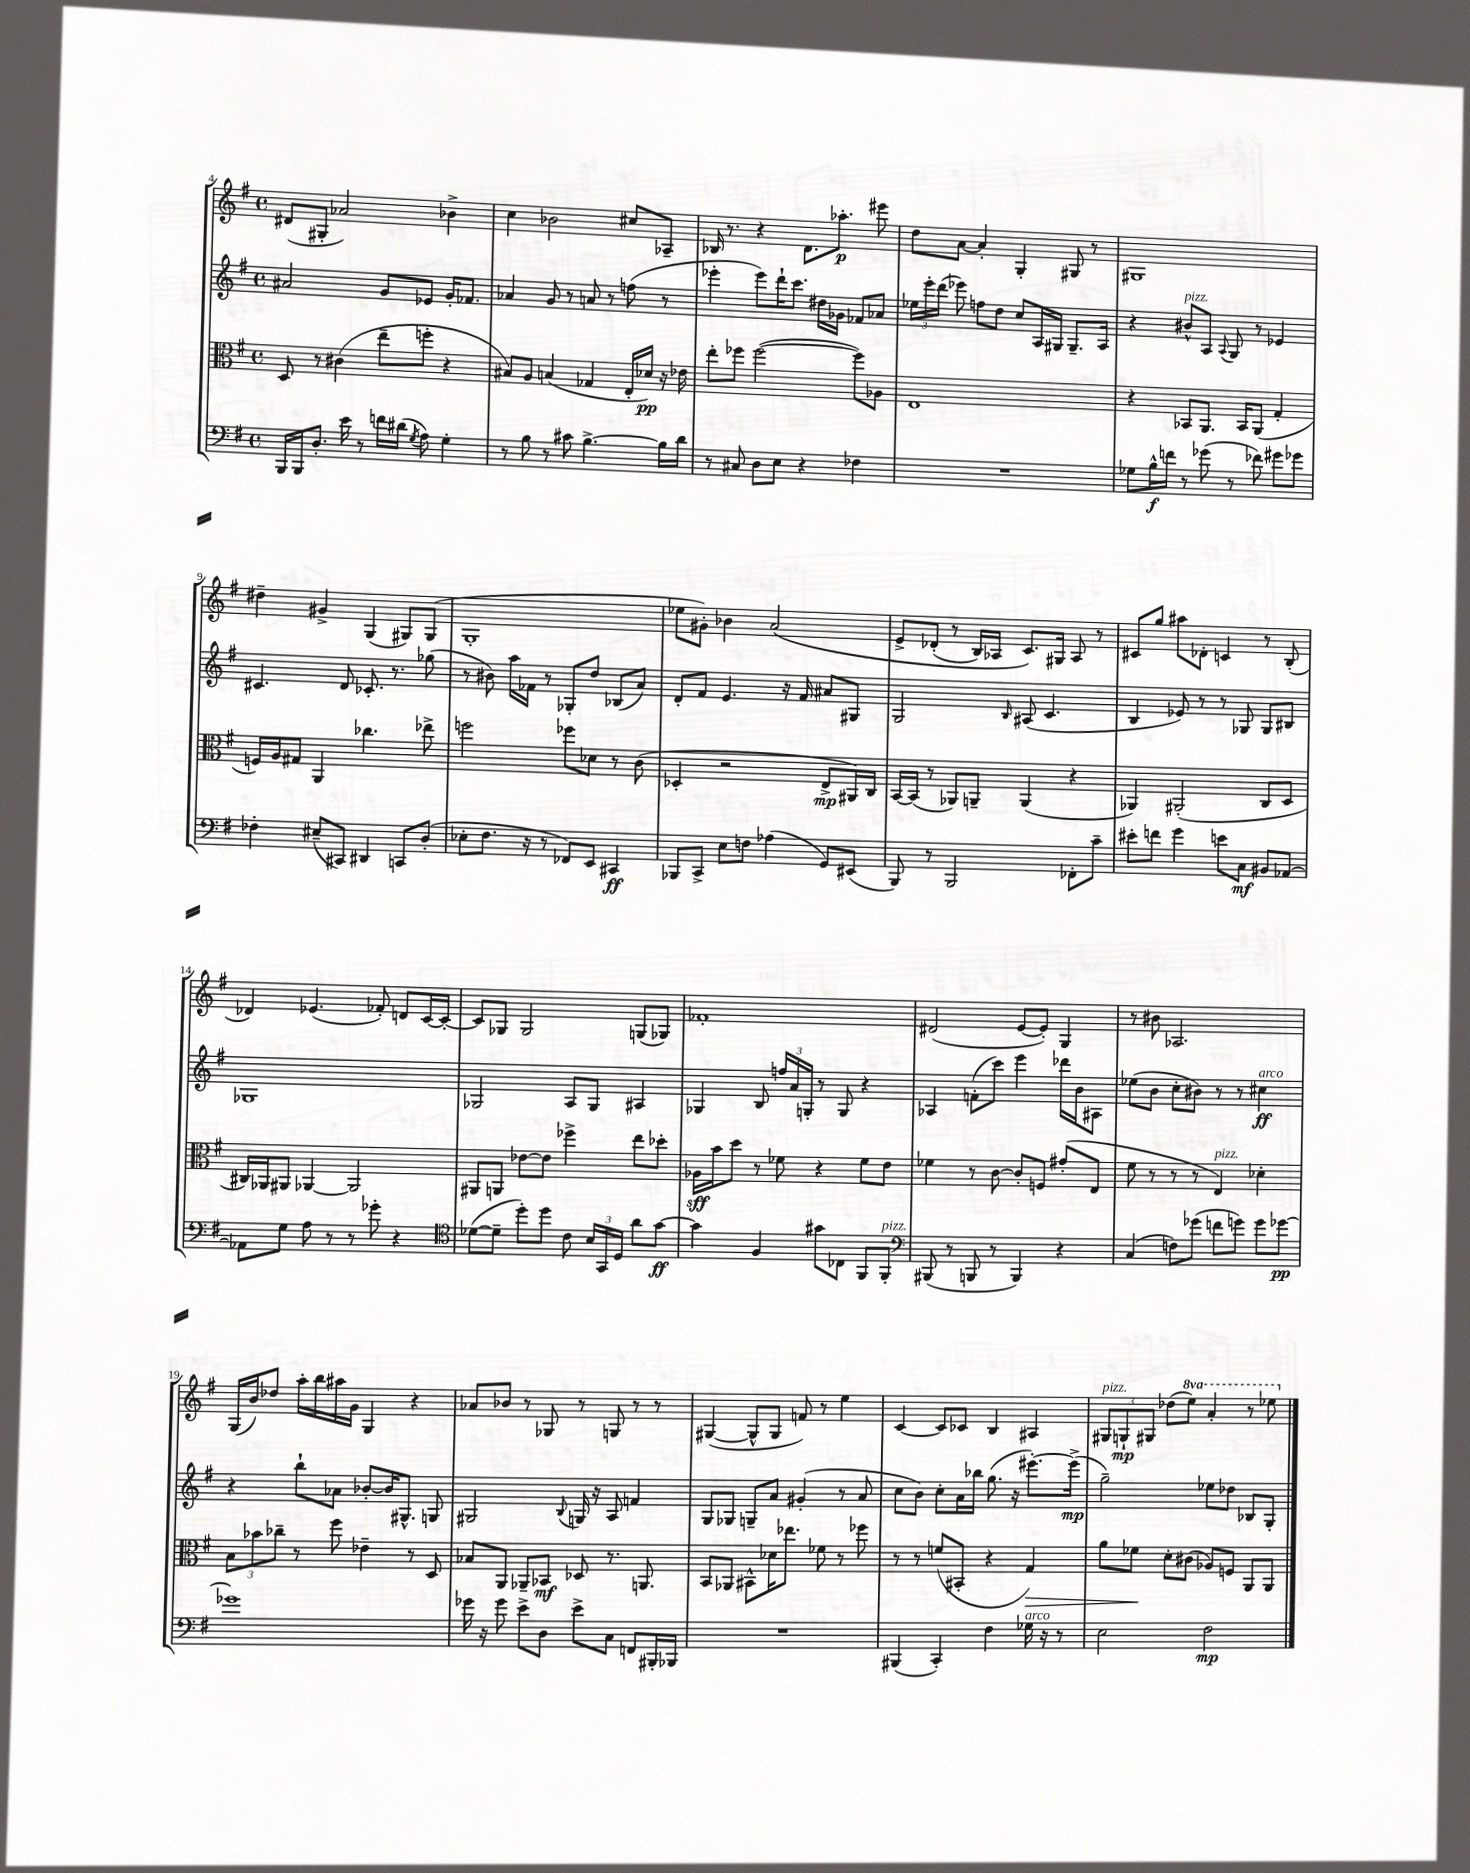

**kern	**dynam	**kern	**dynam	**kern	**dynam	**kern	**dynam
*part4	*part4	*part3	*part3	*part2	*part2	*part1	*part1
*staff4	*staff4	*staff3	*staff3	*staff2	*staff2	*staff1	*staff1
*clefF4	*	*clefC3	*	*clefG2	*	*clefG2	*
*k[f#]	*	*k[f#]	*	*k[f#]	*	*k[f#]	*
*M4/4	*	*M4/4	*	*M4/4	*	*M4/4	*
*met(c)	*	*met(c)	*	*met(c)	*	*met(c)	*
=4	=4	=4	=4	=4	=4	=4	=4
16BBB/LL	.	8D/	.	2a#X/	.	(8d#X/L	.
16BBB/J	.	.	.	.	.	.	.
8.D'/J	.	8r	.	.	.	8G#X'/J	.
.	.	(4c#X\	.	.	.	2a-X/)	.
16e\	.	.	.	.	.	.	.
8r	.	.	.	.	.	.	.
16fn\LL	.	8ee~\L	.	8g/L	.	.	.
(16d#X\JJ	.	.	.	.	.	.	.
8qG/	.	.	.	.	.	.	.
8A\)	.	8ffn'\J	.	8e-X/J	.	.	.
4G'\	.	4r	.	16g'/KL	.	4b-X^\	.
.	.	.	.	8.f-X/J	.	.	.
=5	=5	=5	=5	=5	=5	=5	=5
8r	.	8B#X/L)	.	4a-X/	.	4cc\	.
8B\	.	8A/J	.	.	.	.	.
8r	.	(4Bn/	.	8g/	.	2b-X\	.
8c#X\	.	.	.	8r	.	.	.
[4.B^\	.	4G-X/	.	8an/	.	.	.
.	.	.	.	8r	.	.	.
.	.	16E'/LL	.	(8ffn\	.	8cc#X/L	.
.	.	16d-X/JJ)	pp	.	.	.	.
16B\LL]	.	16r	.	8r	.	8A-X~/J	.
16d\JJ	.	16e-X\	.	.	.	.	.
=6	=6	=6	=6	=6	=6	=6	=6
8r	.	8ee'\L	.	4eee-X'\	.	16B-X/	.
.	.	.	.	.	.	8.r	.
8C#X/	.	8ff-X\J	.	.	.	.	.
8D\L	.	([2ff-\	.	8eee-\L)	.	4r	.
8E\J	.	.	.	16ddd`\K	.	.	.
.	.	.	.	8.ccc\J	.	.	.
4r	.	.	.	.	.	8.d\L	.
.	.	.	.	16dd#X\LL	.	.	.
.	.	.	.	16g-X\JJ	.	8.aa-X'\J	p
4F-X\	.	8ff-\L])	.	8f-X/L	.	.	.
.	.	8A-X\J	.	8a-X/J	.	8eee#X\	.
=7	=7	=7	=7	=7	=7	=7	=7
1r	.	1E	.	24ee-X\LL	.	8dd\L	.
.	.	.	.	24eee'\	.	.	.
.	.	.	.	(24ddd\JJ	.	.	.
.	.	.	.	8eee-X\)	.	[8a\J	.
.	.	.	.	8ffn\L	.	4a'/]	.
.	.	.	.	8dd\J	.	.	.
.	.	.	.	8cc/L	.	4G'/	.
.	.	.	.	16A/L	.	.	.
.	.	.	.	16G#X/JJ	.	.	.
.	.	.	.	8.G#~/L	.	8G#X/	.
.	.	.	.	.	.	8r	.
.	.	.	.	16A/Jk	.	.	.
=8	=8	=8	=8	=8	=8	=8	=8
8G-X\L	.	4r	.	4r	.	1G#X	.
16B^^\L	f	.	.	.	.	.	.
16fn\JJ	.	.	.	.	.	.	.
!	!	!	!	!LO:TX:a:i:t=pizz.	!	!	!
8r	.	8BB-X/L	.	8b#X^^/L	.	.	.
(8g-X\	.	8.AA/J	.	8A/J	.	.	.
.	.	.	.	8qqA/	.	.	.
8r	.	.	.	8G/	.	.	.
.	.	16BB-/KL	.	.	.	.	.
8f-X\)	.	(8AA/J	.	8r	.	.	.
8g#X\L	.	4G'/	.	4e-X/	.	.	.
8g-X\J	.	.	.	.	.	.	.
!!LO:LB:g=z
=9	=9	=9	=9	=9	=9	=9	=9
4F-X'\	.	16Fn/LL)	.	4.c#X/	.	4dd#X~\	.
.	.	16A/J	.	.	.	.	.
.	.	8G#X/J	.	.	.	.	.
(8E#X~/L	.	4AA/	.	.	.	4g#X^/	.
8CC#X/J)	.	.	.	8d/	.	.	.
4DD#X/	.	4.cc-X\	.	8.c-X'/	.	(4G/	.
.	.	.	.	8.r	.	.	.
8CCn/L	.	.	.	.	.	8G#X/L)	.
(8D'/J	.	8ee-X^\	.	(8gg-X\	.	(8G#/J	.
=10	=10	=10	=10	=10	=10	=10	=10
8E-X'\L	.	2ffn\	.	8r	.	1G'	.
8.F#\J	.	.	.	8b#X\)	.	.	.
.	.	.	.	16aa\LL	.	.	.
16r	.	.	.	16f-X\JJ	.	.	.
8r	.	.	.	8r	.	.	.
8FF-X/L)	.	8ff-X\L	.	8G-X'/L	.	.	.
8EE/J	.	8d-X\J	.	8dd/J	.	.	.
4CC#X/	ff	8r	.	(8B-X/L	.	.	.
.	.	(8c\	.	8a/J)	.	.	.
=11	=11	=11	=11	=11	=11	=11	=11
8BBB-X/L	.	4D-X'/	.	8d'/L	.	8ee-X\L	.
8CC^/J	.	.	.	8f#/J	.	8g#X'\J)	.
8E\L	.	2r	.	4.e/	.	4b-X\	.
8Fn\J	.	.	.	.	.	.	.
(4A-X\	.	.	.	.	.	(2a/	.
.	.	.	.	16r	.	.	.
.	.	.	.	16f#/	.	.	.
8GG/L)	.	8E^/L	mp	8a#X/L	.	.	.
(8EE#X/J	.	16AA#X/L)	.	8G#X/J	.	.	.
.	.	16C/JJ	.	.	.	.	.
=12	=12	=12	=12	=12	=12	=12	=12
8BBB/)	.	[16BB/LL	.	2G/	.	8e^/L	.
.	.	(16BB/JJ]	.	.	.	.	.
8r	.	8r	.	.	.	(8d-X'/J	.
2BBB/	.	8AA-X/L)	.	.	.	8r	.
.	.	8AAn~/J	.	.	.	16B/LL)	.
.	.	.	.	.	.	16A-X/JJ	.
.	.	.	.	16qqB/	.	.	.
.	.	(4AA/	.	(8A#X/	.	8.c/L)	.
.	.	.	.	4.c/	.	.	.
.	.	.	.	.	.	16G#X/Jk	.
8FF-X'\L	.	4r	.	.	.	8A-/	.
8c~\J	.	.	.	.	.	8r	.
=13	=13	=13	=13	=13	=13	=13	=13
8e#X'\L	.	4AA-X/)	.	4B/	.	8c#X/L	.
8fn\J	.	.	.	.	.	8gg/J	.
4g\	.	(2AA#X'/	.	8e-X/)	.	8aa#X\L	.
.	.	.	.	8r	.	8d-X'\J	.
8en\L	.	.	.	8r	.	4cn/	.
8C\J	mf	.	.	8G-X/	.	.	.
8BB#X/L	.	8C/L	.	8G-/L	.	8r	.
[8AA-X/J	.	8D/J	.	8B#X/J	.	(8B'/	.
!!LO:LB:g=z
=14	=14	=14	=14	=14	=14	=14	=14
8AA-X\L]	.	16C#X/LL)	.	1G-X	.	4d-X/)	.
.	.	16AA-X/J	.	.	.	.	.
8G\J	.	8AA#X/J	.	.	.	.	.
8A\	.	[4AA-X/	.	.	.	(4.e-X/	.
8r	.	.	.	.	.	.	.
8r	.	2AA-/]	.	.	.	.	.
8g-X'\	.	.	.	.	.	8f-X'/)	.
4r	.	.	.	.	.	8dn/L	.
.	.	.	.	.	.	[16c/L	.
.	.	.	.	.	.	16c'/JJ_	.
=15	=15	=15	=15	=15	=15	=15	=15
*clefC4	*	*	*	*	*	*	*
([8d-X\L	.	8AA#X/L	.	2G-X/	.	8c/L]	.
8d-~\J]	.	8AAn/J	.	.	.	8G-X/J	.
8dd'\L)	.	[8e-X\L	.	.	.	2G-/	.
8dd\J	.	8e-\J]	.	.	.	.	.
8c\	.	4ff-X^\	.	8A/L	.	.	.
24B/LL	.	.	.	8G-/J	.	.	.
24GG/	.	.	.	.	.	.	.
24D/JJ	.	.	.	.	.	.	.
8a\L	.	8ee\L	.	4A#X/	.	(8Gn/L	.
[8g\J	ff	8dd-X'\J	.	.	.	8G-X/J)	.
=16	=16	=16	=16	=16	=16	=16	=16
4g\]	.	16A-X\LL	sff	4G-X/	.	1f-X'	.
.	.	16b\J	.	.	.	.	.
.	.	8dd\J	.	.	.	.	.
4F#/	.	8r	.	8B/	.	.	.
.	.	8f-X\	.	24ffn/LL	.	.	.
.	.	.	.	24a/	.	.	.
.	.	.	.	24Gn'/JJ	.	.	.
8g#X\L	.	4r	.	8r	.	.	.
8C-X\J	.	.	.	8G/	.	.	.
8FF#/L	.	8f-\L	.	4r	.	.	.
!LO:TX:a:i:t=pizz.	!	!	!	!	!	!	!
8FF#'/J	.	8e\J	.	.	.	.	.
=17	=17	=17	=17	=17	=17	=17	=17
*clefF4	*	*	*	*	*	*	*
(8BBB#X/	.	4f-X\	.	4A-X/	.	(2d#X/	.
8r	.	.	.	.	.	.	.
8BBBn/	.	8r	.	(8fn'\L	.	.	.
8r	.	[8c\	.	8ccc\J)	.	.	.
4BBB/)	.	8c'/L]	.	4eee\	.	[8e/L	.
.	.	8Fn/J	.	.	.	8e'/J])	.
4r	.	(8g#X'/L	.	16ddd-X\LL	.	4G/	.
.	.	.	.	16b\J	.	.	.
.	.	8E/J	.	8A#X\J	.	.	.
=18	=18	=18	=18	=18	=18	=18	=18
(4C/	.	8f#\	.	(8ee-X\L	.	8r	.
.	.	8r	.	8b\J	.	8b#X\	.
8Fn\L)	.	8r	.	8cc'\L	.	2.A-X/	.
(8g-X\J	.	8r	.	8b#X\J)	.	.	.
!	!	!LO:TX:a:i:t=pizz.	!	!	!	!	!
8fn\L	.	4E/)	.	8r	.	.	.
8gn\J)	.	.	.	8r	.	.	.
!	!	!	!	!LO:TX:a:i:t=arco	!	!	!
8g\L	.	4d-X'\	.	4cc#X\	ff	.	.
[8g-X\J	pp	.	.	.	.	.	.
!!LO:LB:g=z
=19	=19	=19	=19	=19	=19	=19	=19
1g-X]	.	12B\L	.	4r	.	(16G/LL	.
.	.	.	.	.	.	16b/J)	.
.	.	12b-X\	.	.	.	.	.
.	.	.	.	.	.	8dd-X/J	.
.	.	12cc-X~\J	.	.	.	.	.
.	.	8r	.	8bb`\L	.	16aa'\LL	.
.	.	.	.	.	.	16bb\	.
.	.	8ff#\	.	8a-X\J	.	16aa#X\	.
.	.	.	.	.	.	16g\JJ	.
.	.	4e-X~\	.	[8b-X'/L	.	4G/	.
.	.	.	.	16b-/K]	.	.	.
.	.	.	.	8.G#X^^/J	.	.	.
.	.	8r	.	.	.	4r	.
.	.	8D/	.	8Gn/	.	.	.
=20	=20	=20	=20	=20	=20	=20	=20
16g-X\	.	8B-X/L	.	2G#X/	.	8a-X/L	.
16r	.	.	.	.	.	.	.
8g-\	.	8AA/J	.	.	.	8b-X/J	.
8e^\L	.	8AA-X~/L	.	.	.	8r	.
8D\J	.	8BB-X/J	mf	.	.	8G-X/	.
.	.	.	.	8qqB/	.	.	.
8e^\L	.	8D-X/	.	16Gn/	.	8r	.
.	.	.	.	16r	.	.	.
8C\J	.	8.r	.	8A/	.	8Gn/	.
8FFn/L	.	.	.	4fn/	.	8r	.
.	.	8.AAn/	.	.	.	.	.
16BBB#X'/L	.	.	.	.	.	8r	.
16BBB-X/JJ	.	.	.	.	.	.	.
=21	=21	=21	=21	=21	=21	=21	=21
1r	.	8BB/L	.	8G/L	.	([4G#X/	.
.	.	8AA-X/J	.	8G-X/J	.	.	.
.	.	8BB#X^^\L	.	8Gn~/L	.	8G#^^/L]	.
.	.	16d-X\K	.	8a/J	.	8G#/J	.
.	.	8.ee-X\J	.	.	.	.	.
.	.	.	.	(4g#X'/	.	8fn/)	.
.	.	8f-X\	.	.	.	8r	.
.	.	8r	.	8r	.	4ee\	.
.	.	8ff-X\	.	8a/	.	.	.
=22	=22	=22	=22	=22	=22	=22	=22
(4BBB#X/	.	8r	.	8cc\L	.	[4c/	.
.	.	8r	.	8b\J)	.	.	.
4CC'/)	.	(8fn/L	.	8cc'\L	.	8c/L]	.
.	.	8BB#X'/J	.	16a\L	.	8c-X/J	.
.	.	.	.	16bb-X\JJ	.	.	.
4F#\	.	4r	.	(8.gg\	.	4B/	.
.	.	.	.	16r	.	.	.
!LO:TX:a:i:t=arco	!	!	!	!	!	!	!
!	!	!	!LO:HP:b	!	!	!	!
16G-X\	.	4G/)	>	[8.eee#X'\L)	.	4A#X/	.
16r	.	.	.	.	.	.	.
8r	.	.	.	.	.	.	.
.	.	.	.	(16eee#^\Jk]	mp	.	.
=23	=23	=23	=23	=23	=23	=23	=23
!	!	!	!	!	!	!LO:TX:a:i:t=pizz.	!
2E\	.	8a\L	.	2gg~\)	.	12G#X/L	.
.	.	.	.	.	.	12Gn`/	mp
.	.	8f-X\J	.	.	.	.	.
.	.	.	.	.	.	12G#X/J	.
.	.	8d'\L	]	.	.	(8dd-X\L	.
*	*	*	*	*	*	*8va	*
.	.	(8c#X\J	.	.	.	8eee\J)	.
2F#\	mp	8A-X/L)	.	8ee-X\L	.	4aa'/	.
.	.	8Fn/J	.	8dd-X\J	.	.	.
.	.	8AA/L	.	8B-X/L	.	8r	.
.	.	8AA/J	.	8G'/J	.	8eee-X\	.
*	*	*	*	*	*	*X8va	*
==	==	==	==	==	==	==	==
*-	*-	*-	*-	*-	*-	*-	*-
